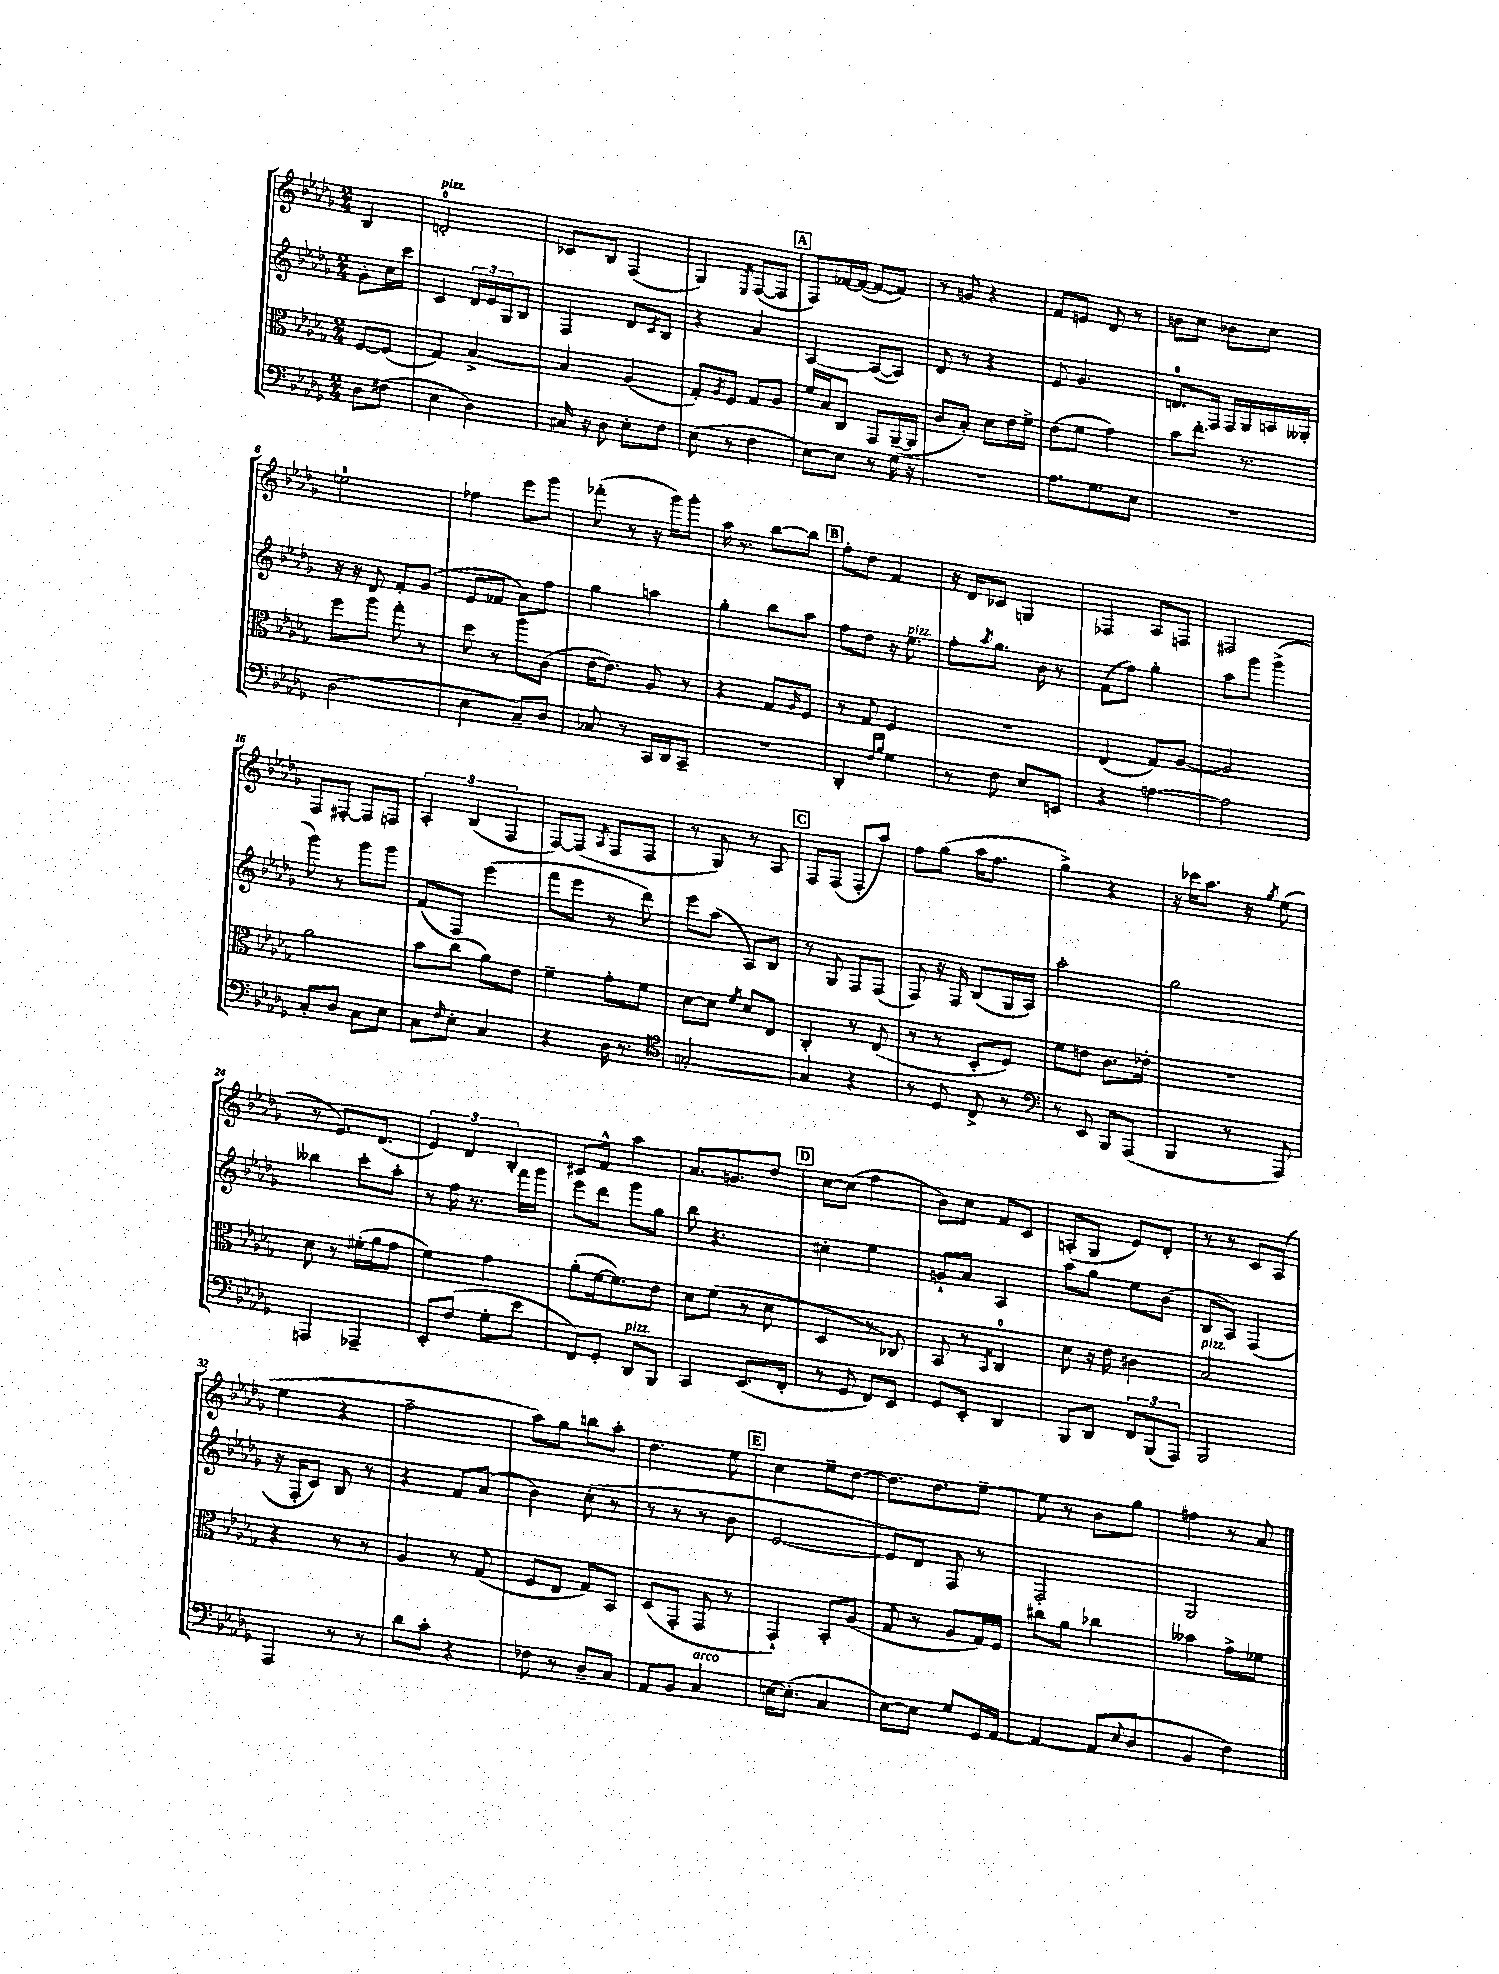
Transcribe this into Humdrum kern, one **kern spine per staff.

**kern	**kern	**kern	**kern
*staff4	*staff3	*staff2	*staff1
*clefF4	*clefC3	*clefG2	*clefG2
*k[b-e-a-d-g-]	*k[b-e-a-d-g-]	*k[b-e-a-d-g-]	*k[b-e-a-d-g-]
*M2/4	*M2/4	*M2/4	*M2/4
8D-	[8F	8g-'	4B-
(8F#	(8F]	16cc	.
.	.	16ccc	.
=	=	=	=
4E-	4G-)	4c	2d'
4D-)	[4B-^	24d-	.
.	.	24e-	.
.	.	24G-	.
.	.	8B-	.
=	=	=	=
16C#	4B-]	4F	8c-
16r	.	.	.
8D-	.	.	8B-
8E-'	(4A-	8d-	(4F
.	.	8qc	.
8F	.	8B-	.
=	=	=	=
(8E-	8G-')	4r	4G-)
.	8qA-	.	.
8r	8F	.	.
.	.	.	8qE-
4F	8G-	4a-	([8F
.	8A-	.	8F]
=	=	=	=
[8E-)	16f	[4A-	8F)
.	16B-	.	.
8E-]	8C	.	[16f-
.	.	.	(16f-_
8r	8GG-	(8A-_	8f-_
16G-	([16AA-~	8A-])	8f-])
16r	16AA-]	.	.
=	=	=	=
2r	8c	8d-	8r
.	8B-')	8r	8g
.	8d-	4r	4r
.	16e-	.	.
.	16f^	.	.
=	=	=	=
8.A-	(8e-	8e-	8f
.	8f	4.g-	8e
8.G-	.	.	.
.	4g-)	.	8d-
8E-	.	.	8r
=	=	=	=
2r	8b-	8.d	8b
.	8.ee-'	.	8cc
.	.	16F	.
.	.	16F	8b-
.	8.r	16G-	.
.	.	16A	8cc
.	.	16G--'	.
=	=	=	=
(2D-	8ff	16r	2ee
.	.	16r	.
.	8aa-	8d-	.
.	8gg-'	8f'	.
.	8r	(8g-	.
=	=	=	=
4E-	8dd-	8e-	4ff-
.	8r	8f-	.
8C~)	8aa-	8a-)	8eee-
8D-	(8c	8ff	8ggg-
=	=	=	=
8C-	[16e-	4gg-	(8fff-'
.	8.e-])	.	.
8r	.	.	8r
16CC	8A-	4aa	16r
16DD-	.	.	16ggg-)
8CC~	8r	.	8ggg-'
=	=	=	=
2r	4r	4gg-'	16aa-
.	.	.	8.r
.	8G-	8bb-	[8bb-
.	16qqA-	.	.
.	8F	8aa-	8bb-]
=	=	=	=
4DD-'	8r	8ff	8ff'
.	8G-	8dd-	8dd-
16qqF	.	.	.
16qqB-	.	.	.
4G-	4F	16r	4f
.	.	8.ee-	.
=	=	=	=
8r	2r	8ff'	16r
.	.	.	16d-
.	.	8qaa-	.
8F	.	8.gg-	8c-
8E-	.	.	4G
.	.	16b-	.
8EE	.	8r	.
=	=	=	=
4r	(4E-	(8f	4F-
.	.	8ff)	.
[4A	8G-)	4gg-'	8A-
.	[8A-	.	8F
=	=	=	=
2A]	2A-]	8aa-	2F#
.	.	8ggg-	.
.	.	(4ggg-^	.
=	=	=	=
8C'	2a-	8ggg-)	8F
8D-	.	8r	[8F#'
8C	.	8ggg-	8F#]
8E-	.	8ggg-	8F
=	=	=	=
8C	8b-	(8f	6A-'
16qqF	.	.	.
8E-'	(8cc	8F)	.
.	.	.	(6B-
4C	8a-)	(4eee-	.
.	.	.	6F
.	8e-	.	.
=	=	=	=
4r	4f~	8fff	[8F)
.	.	8eee-	(8F]
.	.	.	8qA-
16D-	8g-'	8r	8F
8.r	.	.	.
.	8f	8ddd-)	8F
=	=	=	=
*clefC4	*	*	*
[2G'	[8d-	8eee-	8r
.	8d-]	(8aa-	8G-)
.	8qf	.	.
.	8d-	8A-)	8r
.	8E-	8B-	8A-
=	=	=	=
4G]	4C'	8r	8F
.	.	8G-	(8F
4r	8r	8F	8F'
.	(8E-	(8F	8aa-)
=	=	=	=
8r	8r	8F)	8ff
8D-	8r	16r	(8gg-
.	.	16F	.
8C^	8D-'	(8B-	16aa-
.	.	.	8.ff
8r	8F)	16G-	.
.	.	16A-)	.
=	=	=	=
*clefF4	*	*	*
8r	8f	2aa-'	4gg-^)
8EE-	8e	.	.
8BBB-	8.c	.	4r
(8AAA-	.	.	.
.	16e-'	.	.
=	=	=	=
4BBB-	2r	2gg-	16r
.	.	.	16ccc-
.	.	.	8.aa-
8r	.	.	.
.	.	.	16r
.	.	.	8qgg-
8AAA-)	.	.	(8ee-
=	=	=	=
4AAA	8d-	4bb--	8r
.	8r	.	8.e-)
4AAA-~	(16f#'	8ccc'	.
.	16a-	.	(8.d-
.	8g-	8aa-'	.
=	=	=	=
8EE-'	4f)	8r	6e-)
(8F	.	16ff	.
.	.	.	6d-
.	.	8.r	.
8G-'	4g-	.	.
.	.	.	6B-'
8e-	.	16fff	.
.	.	16ggg-	.
=	=	=	=
8FF)	(8a-'	8eee-	8c#
8GG-'	[16f	8ddd-	8f^^
.	8.f])	.	.
8DD-	.	8ggg-	4aa-
8BBB-	8e-	8gg-	.
=	=	=	=
4CC	8d-	8bb-	8.a-
.	(8f	4.r	.
.	.	.	8.g
(8.EE-	8r	.	.
.	8d-	.	8dd-
16FF'	.	.	.
=	=	=	=
8r	4D-	4cc#'	[8cc
8GG-	.	.	(8cc]
8FF)	8r	4ee-	4ff
8EE-	8C-)	.	.
=	=	=	=
8GG-	8BB-	8g`	8b-)
8EE-'	8r	8a-	8cc
.	8qBB-	.	.
4DD-	4C	4A-	8f
.	.	.	8c
=	=	=	=
8BBB-	8d-	8aa-	(8A'
8DD-	16r	8gg-	8G-
.	16e-	.	.
12FF	4c#	8ee-	8e-)
(12BBB-	.	.	.
.	.	(8b-	8d-'
12AAA-)	.	.	.
=	=	=	=
2BBB-	2B-	8B-	8r
.	.	8A-)	8r
.	.	(4F	8c
.	.	.	(8A-
=	=	=	=
4AAA-	4r	16r	4ee-
.	.	16F'	.
.	.	8c)	.
8r	8r	8B-	4r
8r	8r	8r	.
=	=	=	=
8d-	4A-	4r	2ff~
8c'	.	.	.
4r	8r	8f	.
.	(8G-	(8a-	.
=	=	=	=
8F-	8F	4b-)	8aa-)
8r	8E-	.	8gg-
8D-~	8G-)	(8cc'	8bb
8C	8BB-	8r	8aa-'
=	=	=	=
8AA-	(8D-	8r	4.dd-
8BB-	8GG-'	8r	.
4C	8GG-	8r	.
.	8r	8b-	8ee-
=	=	=	=
[16E	4GG-`)	[2e-	4cc
(8.E']	.	.	.
4C	8BB-'	.	8ee-~
.	(8A-	.	[8dd-
=	=	=	=
[8E-)	8G-	8e-])	8.dd-]
8E-]	8r	8d-	.
.	.	.	8.dd-
8G-	8A-	8F	.
16GG-	16G-)	8r	[8ee-~
[16AA-	16F	.	.
=	=	=	=
4AA-_	8cc#	2F'	8ee-]
.	8a-	.	8r
(8AA-]	4cc-	.	8b-
8qqE-	.	.	.
8D-	.	.	8gg-
=	=	=	=
4BB-	4b--	2G-	4ff#
4F)	8g-^	.	8r
.	8f-	.	8a-
==	==	==	==
*-	*-	*-	*-
